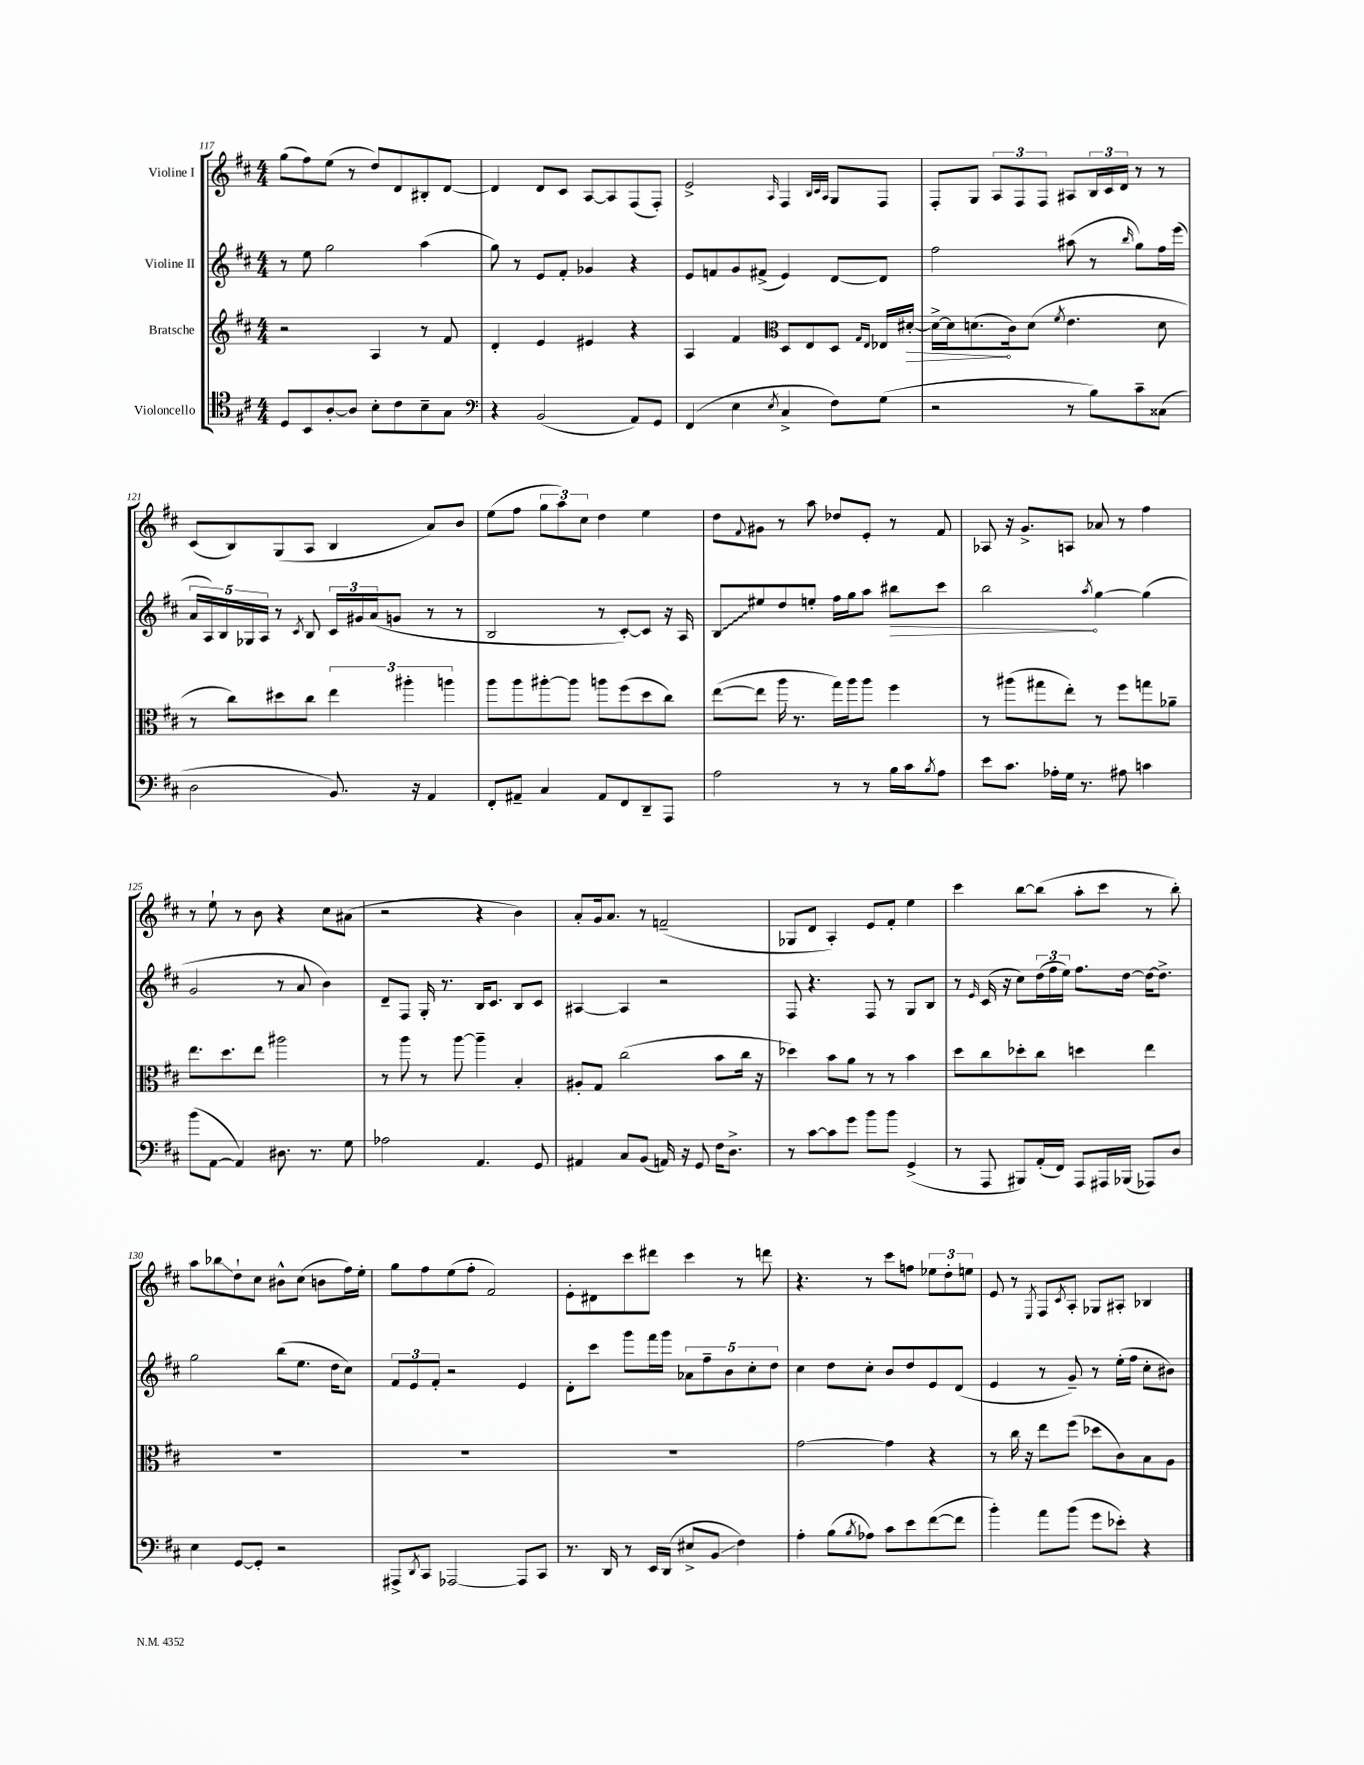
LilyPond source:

<<
\new StaffGroup <<
\new Staff = "s0" \with { instrumentName = "Violine I" } {
    \clef treble \key d \major \numericTimeSignature \time 4/4
    g''8( fis''8) e''8( r8 d''8) d'8 bis8-. d'8~ |
    d'4 d'8 cis'8 a8~ a8 fis8( fis8-.) |
    e'2-> \grace { a16 } fis4 \grace { b32 cis'32 a32 } g8 fis8 |
    fis8-. g8 \tuplet 3/2 { a8 fis8 fis8 } ais8 \tuplet 3/2 { b16 cis'16 d'16 } r8 r8 |
    cis'8( b8) g8( a8 b4 a'8) b'8 |
    e''8( fis''8 \tuplet 3/2 { g''8 a''8) cis''8 } d''4 e''4 |
    d''8 \appoggiatura { fis'8 } gis'8 r8 a''8 des''8 e'8-. r8 fis'8 |
    aes8 r16 g'8.-> a8 aes'8 r8 fis''4 |
    r8 e''8-! r8 b'8 r4 cis''8 ais'8( |
    r2 r4 b'4) |
    a'8-. g'16 a'8. r8 f'2--( |
    ges8 d'8 a4-.) e'8 fis'8-. e''4 |
    cis'''4 b''8~ b''8( a''8-. cis'''8 r8 b''8-.) |
    a''8 bes''8\glissando d''8-! cis''8 bis'8-^ cis''8( b'8 fis''16) e''16-. |
    g''8 fis''8 e''8( fis''8-. fis'2) |
    e'8-. dis'8 cis'''8 dis'''8 cis'''4 r8 d'''8 |
    r4. r8 cis'''8 f''8 \tuplet 3/2 { ees''8 d''8-. e''8 } |
    e'8 r8 \acciaccatura { e8 } fis8 \acciaccatura { cis'8 } a8-. ges8 ais8-. bes4 \bar "|." |
}
\new Staff = "s1" \with { instrumentName = "Violine II" } {
    \clef treble \key d \major \numericTimeSignature \time 4/4
    r8 e''8 g''2 a''4( |
    g''8) r8 e'8 fis'8-. ges'4 r4 |
    e'8 f'8 g'8 fis'8->( e'4) d'8~ d'8 |
    fis''2 ais''8( r8 \grace { b''16 } g''8) fis''16 e'''16( |
    \tuplet 5/4 { a'16 a16) b16 ges16 a16 } r8 \acciaccatura { cis'8 } b8 \tuplet 3/2 { cis'16 gis'16 a'16( } g'8 r8 r8 |
    b2 r8 cis'8~-.) cis'8 r16 a16 |
    \once \override Glissando.style = #'zigzag b8\glissando eis''8 d''8 e''8-. fis''16 g''16 a''8 \once \override Hairpin.circled-tip = ##t bis''8\> cis'''8 |
    b''2\! \acciaccatura { a''8 } g''4~ g''4( |
    g'2 r8 a'8 b'4) |
    d'8-- fis8 g16-. r8. b16 cis'8. b8 cis'8 |
    ais4~ ais4 r2 |
    fis8 r4. fis8 r8 g8 b8 |
    r8 \grace { e'16 } cis'16( r16 cis''8) \tuplet 3/2 { d''16( fis''16 e''16) } fis''8. d''16~ d''16~ d''8.-> |
    g''2 b''8( e''8. d''16 cis''8) |
    \tuplet 3/2 { fis'8 e'8 fis'8-. } r2 e'4 |
    d'8-. cis'''8 g'''8 fis'''16 g'''16 \tuplet 5/4 { aes'8 fis''8-- b'8 cis''8-. d''8 } |
    cis''4 d''8 cis''8-. b'8 d''8 e'8 d'8( |
    e'4 r8 g'8--) r8 e''16-.( fis''16 cis''8-. bis'8) \bar "|." |
}
\new Staff = "s2" \with { instrumentName = "Bratsche" } {
    \clef treble \key d \major \numericTimeSignature \time 4/4
    r2 a4 r8 fis'8 |
    d'4-. e'4 eis'4 r4 |
    a4 fis'4 \clef alto d8 e8 d8 \grace { g16 e16 } ees16 \once \override Hairpin.circled-tip = ##t dis'16~-.\> |
    dis'16~-> dis'16 d'8.\!( cis'16) d'8( \acciaccatura { fis'8 } e'4. d'8 |
    r8 cis''8) dis''8 cis''8 \tuplet 3/2 { e''4 ais''4-. a''4 } |
    a''8 a''8 ais''8~-. ais''8 a''8 fis''8( d''8 cis''8) |
    e''8~( e''8 a''16 r8. g''16) a''16 a''8 fis''4 |
    r8 ais''8( gis''8 e''8-.) r8 fis''8 g''8 aes'8-- |
    e''8. d''8. e''8 ais''2 |
    r8 a''8 r8 a''8~ a''4-- b4-. |
    ais8-. g8 cis''2( b'8 cis''16 r16 |
    des''4) b'8 a'8 r8 r8 b'4 |
    d''8 cis''8 des''8-. cis''8 d''4 e''4 |
    R1 |
    R1 |
    R1 |
    g'2~ g'4 r4 |
    r8 cis''16 r16 e''8 fis''8( des''8 cis'8) b8 a8 \bar "|." |
}
\new Staff = "s3" \with { instrumentName = "Violoncello" } {
    \clef tenor \key d \major \numericTimeSignature \time 4/4
    d8 b,8 a8~-. a8 b8-. cis'8 b8-- g8 |
    \clef bass r4 b,2( a,8) g,8 |
    fis,4( e4 \acciaccatura { e8 } cis4-> fis8) g8( |
    r2 r8 b8) cis'8-- cisis8( |
    d2 b,8.) r16 a,4 |
    fis,8-. ais,8-- cis4 ais,8 fis,8 d,8-- a,,8 |
    a2 r8 r8 b16 cis'16 \acciaccatura { b8 } a8 |
    e'8 cis'8. aes16-. g16 r8. ais8 c'4 |
    b'8( a,8~ a,4) dis8. r8. g8 |
    aes2 a,4. g,8 |
    ais,4 cis8 b,8( a,16) r16 g,8 fis16 d8.-> |
    r8 cis'8~ cis'8 g'8 b'8 b'8 g,4->( |
    r8 a,,8 bis,,8) a,16-.( fis,16) a,,8 ais,,16 bes,,16( aes,,8) d8 |
    e4 g,8~ g,8-. r2 |
    ais,,8-> \acciaccatura { d,8 } cis,8 aes,,2~ aes,,8 cis,8 |
    r8. d,16 r8 e,16 d,16( eis8-> b,8\glissando fis4) |
    a4-. b8( \acciaccatura { b8 } aes8) cis'8 e'8 fis'8~( fis'8 |
    b'4-.) a'8 b'8( g'8 ees'8-.) r4 \bar "|." |
}
>>
>>
\layout { \context { \Score currentBarNumber = #117 } }
